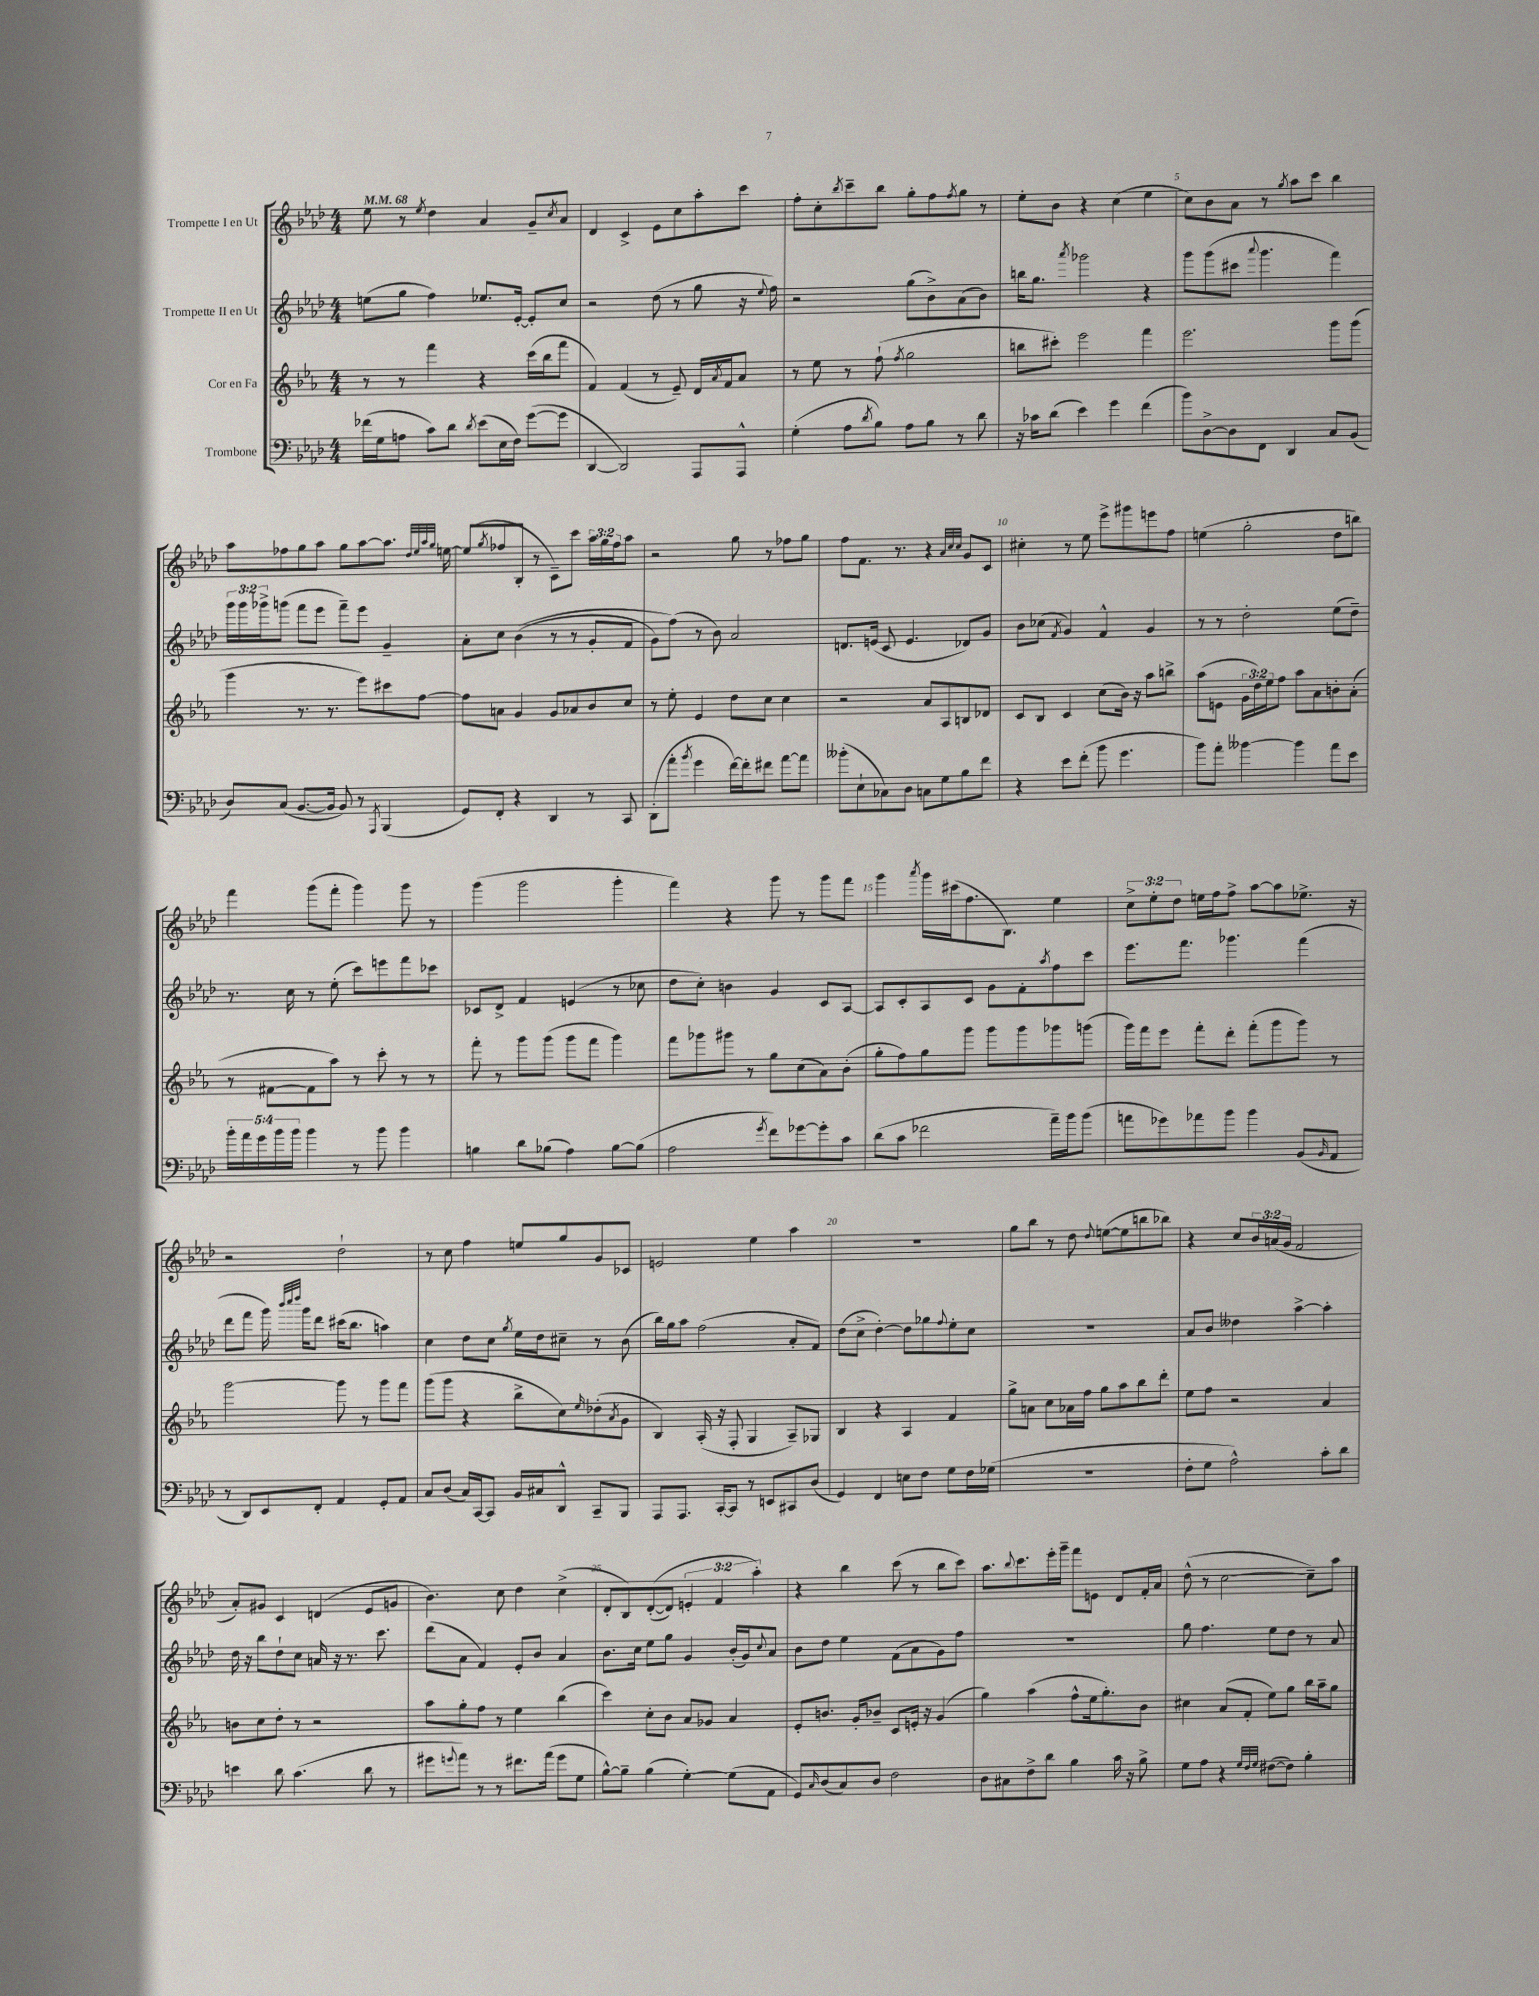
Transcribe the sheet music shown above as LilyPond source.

<<
\new StaffGroup <<
\new Staff = "s0" \with { instrumentName = "Trompette I en Ut" } {
    \clef treble \key aes \major \numericTimeSignature \time 4/4 \override Staff.TupletNumber.text = #tuplet-number::calc-fraction-text \tempo 4 = 68
    ees''8 r8 \acciaccatura { ees''8 } des''4 aes'4 g'8-- \acciaccatura { c''8 } aes'8 |
    des'4 c'4-> ees'8 c''8 aes''8-. c'''8 |
    f''8-. c''8-. \acciaccatura { bes''8 } c'''8-- bes''8 g''8-. f''8 \acciaccatura { f''8 } g''8 r8 |
    ees''8-. bes'8 r4 c''4( ees''4 |
    c''8) bes'8 aes'8 r8 \acciaccatura { g''8 } aes''8 c'''8 bes''4 |
    aes''8 fes''8 g''8 aes''8 g''8 aes''8~ aes''8. \grace { des''32 ees''32 aes''32 g''32 } e''16~ |
    e''8( \acciaccatura { g''8 } fes''8 bes8-. r8 c'8--) c'''8 \tuplet 3/2 { aes''16 g''16 fes''16 } aes''8 |
    r2 g''8 r8 fes''8 g''8 |
    f''8 f'8. r8. r4 \grace { aes'32 c''32 c''32 } g'8 c'8 |
    cis''4-. r8 ees''8 ees'''8-> gis'''8 e'''8 f''8 |
    e''4( g''2-. des''8 b''8) |
    f'''4 g'''8( f'''8-. g'''4) g'''8 r8 |
    g'''4( g'''2 g'''4-. |
    f'''4) r4 g'''8 r8 g'''8 f'''8 |
    g'''4 \acciaccatura { aes'''8 } g'''16 cis'''16( f''8. bes8.) ees''4 |
    \tuplet 3/2 { c''8-> ees''8-. des''8 } e''16 f''16 f''8-> aes''8~ aes''8 ees''8.-> r16 |
    r2 des''2-! |
    r8 c''8 f''4 e''8 g''8 g'8 ces'8 |
    e'2 ees''4 aes''4 |
    R1 |
    g''8 bes''8 r8 des''8 \appoggiatura { des''8 } e''8~( e''8 b''8 bes''8) |
    r4 c''8 \tuplet 3/2 { bes'16 a'16( g'16 } f'2 |
    aes'8-.) gis'8 c'4 d'4( ees'8 g'8 |
    bes'4.) c''8 des''4 c''4->( |
    des'8-. bes8) des'8~-.(\( des'8) \tuplet 3/2 { e'4-. f'4 aes''4-.\) } |
    r4 bes''4 c'''8( r8 bes''8 c'''8) |
    aes''8. \appoggiatura { bes''8 } c'''8. ees'''16-. g'''16-- f'''8 e'8 des'8 f'16-. aes'16 |
    des''8-^( r8 c''2~ c''8--) aes''8 \bar "|." |
}
\new Staff = "s1" \with { instrumentName = "Trompette II en Ut" } {
    \clef treble \key aes \major \numericTimeSignature \time 4/4 \override Staff.TupletNumber.text = #tuplet-number::calc-fraction-text
    e''8( g''8 f''4) ees''8. ees'16~-. ees'8-. c''8 |
    r2 des''8( r8 g''8 r16 \appoggiatura { ees''8 } f''16) |
    r2 g''8( bes'8->) aes'8( bes'8) |
    b''16 g''8. \acciaccatura { aes'''8 } ges'''2 r4 |
    g'''8 g'''8( cis'''8 \appoggiatura { aes'''8 } g'''4. f'''4) |
    \tuplet 3/2 { g'''16 g'''16 ges'''16-> } g'''8( f'''8 ees'''8 f'''8--) ees'''8 g'4-- |
    aes'8-. c''8 bes'4(\( r8 r8 g'8-. f'8 |
    g'8) f''8(\) r8 bes'8) aes'2 |
    d'8. e'16( c'8 e'4. des'8) g'8 |
    bes'8 ces''8( \acciaccatura { f'8 } g'4) f'4-^ g'4 |
    r8 r8 des''2-. ees''8( des''8--) |
    r8. c''16 r8 ees''8-.( c'''8) e'''8 f'''8 ces'''8 |
    ces'8 des'8-> f'4 e'4( r8 ces''8 |
    des''8 c''8-.) b'4 g'4 c'8 aes8~ |
    aes8 c'8-. aes8 c'8 g'8 f'8-. \acciaccatura { aes''8 } f''8 c'''8 |
    ees'''8. f'''8. ges'''4. f'''4( |
    des'''8 f'''8 g'''16) \grace { bes'''32 c''''32 des''''32 } g'''16 des'''8 cis'''16( bes''8. a''4) |
    c''4 des''8 c''8 \acciaccatura { g''8 } ees''16 des''16 cis''8-- r8 bes'8( |
    bes''16) g''16 aes''8 f''2( aes'8-. f'8) |
    des''8( c''8-> des''4~-.) des''8 ges''8 \appoggiatura { f''8 } ees''8-. c''8 |
    R1 |
    aes'8 bes'8 deses''4 aes''4~-> aes''4-. |
    des''16 r16 bes''8 des''8-! c''8 a'16 r16 r8. c'''8. |
    des'''8( aes'8 f'4) ees'8-. bes'8 aes'4 |
    bes'8. c''16 ees''8 g''8 g'4 bes'16-.( g'16) \appoggiatura { c''8 } aes'8 |
    bes'8 des''8 ees''4 f'8( aes'8 g'8) f''8 |
    R1 |
    g''8 f''4. ees''8 des''8 r8 aes'8 \bar "|." |
}
\new Staff = "s2" \with { instrumentName = "Cor en Fa" } {
    \clef treble \key ees \major \numericTimeSignature \time 4/4 \override Staff.TupletNumber.text = #tuplet-number::calc-fraction-text
    r8 r8 f'''4 r4 c'''16( bes''16 f'''8 |
    f'4) f'4( r8 ees'8--) d'16 \acciaccatura { aes'8 } f'16 aes'8 |
    r8 ees''8 r8 f''8-!( \acciaccatura { f''8 } g''2 |
    b''8 cis'''8-.) ees'''2 f'''4 |
    ees'''2. g'''8 g'''8( |
    g'''4 r8. r8. ees'''8) cis'''8 f''8~ |
    f''8 a'8 g'4 g'8 aes'8 bes'8 c''8 |
    r8 ees''8-. ees'4 d''8 c''8 c''4 |
    r2 aes'8 aes8 b8 des'8 |
    c'8 bes8 c'4 c''8( bes'16) r16 aes''8 b''8-> |
    aes''8( e'8 \tuplet 3/2 { g'16 d''16) ees''16 } f''8 aes''8 aes'8 b'8-. aes'8-.( |
    r8 fis'8~ fis'8 aes''8) r8 c'''8-. r8 r8 |
    f'''8-. r8 g'''8 g'''8( g'''8 f'''8 g'''4) |
    f'''8 ges'''8 gis'''8 r8 g''8 c''8( aes'8) bes'8-.( |
    g''8-. f''8) g''8 g'''8 g'''8 g'''8 ges'''8 g'''8( |
    g'''16) f'''16 ees'''8 f'''8-. d'''8-. f'''8-.( g'''8 g'''8) r8 |
    g'''2~ g'''8 r8 g'''8 f'''8 |
    g'''8( g'''8 r4 bes''8-> c''8) \grace { ees''16 } des''8-.( \acciaccatura { aes'8 } g'8 |
    bes4) aes16-.( r16 f8-. g4 aes8--) ges8 |
    bes4 r4 aes4 f'4 |
    g''8-> a'8 c''8 aes'16 f''16 g''8 aes''8 bes''8 d'''8-. |
    ees''8 f''8 r2 aes'4 |
    b'8 c''8 d''8-. r8 r2 |
    aes''8 g''8-. f''8 r8 ees''4 bes''4( |
    c'''4) c''8-. bes'8 aes'8 ges'8 aes'4 |
    ees'8-. b'8. g'16-. bes'8-- c'8 e'16-. r16 g'4( |
    g''4) aes''4( f''8-^ ees''16 g''8.-.) bes'8 |
    cis''4 aes'8( f'8-. ees''8) g''8 bes''16 aes''16-- g''8 \bar "|." |
}
\new Staff = "s3" \with { instrumentName = "Trombone" } {
    \clef bass \key aes \major \numericTimeSignature \time 4/4 \override Staff.TupletNumber.text = #tuplet-number::calc-fraction-text
    fes'16( g16 a8 c'8) des'8 \acciaccatura { des'8 } ees'8( ees16 f16) g'8~( g'8 |
    des,4~ des,2) aes,,8 aes,,8-^ |
    g4-.( aes8 \acciaccatura { des'8 } bes8) aes8 bes8 r8 des'8 |
    r16 ces'16 des'8( ees'4) g'4 f'4( |
    bes'8) des8~-> des8 f,8 des,4 c8 bes,8( |
    des8) c8( bes,8.~ bes,16 bes,8) r8 \acciaccatura { aes,,8 } bes,,4( |
    g,8) f,8-. r4 des,4 r8 c,8 |
    des,8-.( aes'8-. \acciaccatura { bes'8 } g'4 f'16~) f'16-. fis'8 aes'8~ aes'8 |
    beses'8-.( ees8-! ces8) des8 c8 g8 bes8 f'8 |
    r4 ees'8 f'8-.( bes'8 g'4. |
    bes'8) aes'8-. beses'4~ beses'4 aes'8 ees'8 |
    \tuplet 5/4 { bes'16-. aes'16 g'16 bes'16 bes'16 } bes'4 r8 bes'8 bes'4 |
    b4 des'8 bes8( aes4) bes8~ bes8( |
    aes2 \acciaccatura { g'8 } f'8) ges'8~ ges'8-. c'8 |
    des'8( c'8 fes'2 aes'16--) bes'16 bes'8( |
    a'8 ges'8) aes'8 bes'8 bes'4 bes,8( \grace { bes,16 } aes,8 |
    r8 des,8) ees,8 f,8-. aes,4 g,8-. aes,8 |
    c8 des8( c16) c,16~ c,8 bes,16 cis16 des,8-^ c,8-- bes,,8 |
    aes,,8 aes,,8. c,16~-. c,8 r8 e,8 cis,8 des8( |
    g,4) f,4 e8 f8 g8 f16 ges16( |
    R1 |
    f8-. g8 aes2-^) c'8-. des'8 |
    e'4 des'8 c'4.( des'8 r8 |
    gis'8 \appoggiatura { g'8 } aes'8) r8 r8 fis'8. aes'16( g'8 g8 |
    bes8~-^) bes8-- bes4( g4~-.) g8( aes,8 |
    g,8) \grace { c16 } des8( c8) des8 f2 |
    des8 cis8 f8-> des'8 bes4 c'16 r16 bes8-> |
    g8 aes8 r4 \grace { g32 f32 g32 } fis8~( fis8) bes4-. \bar "|." |
}
>>
>>
\layout { \context { \Score \override BarNumber.break-visibility = ##(#f #t #t) barNumberVisibility = #(every-nth-bar-number-visible 5) } }
